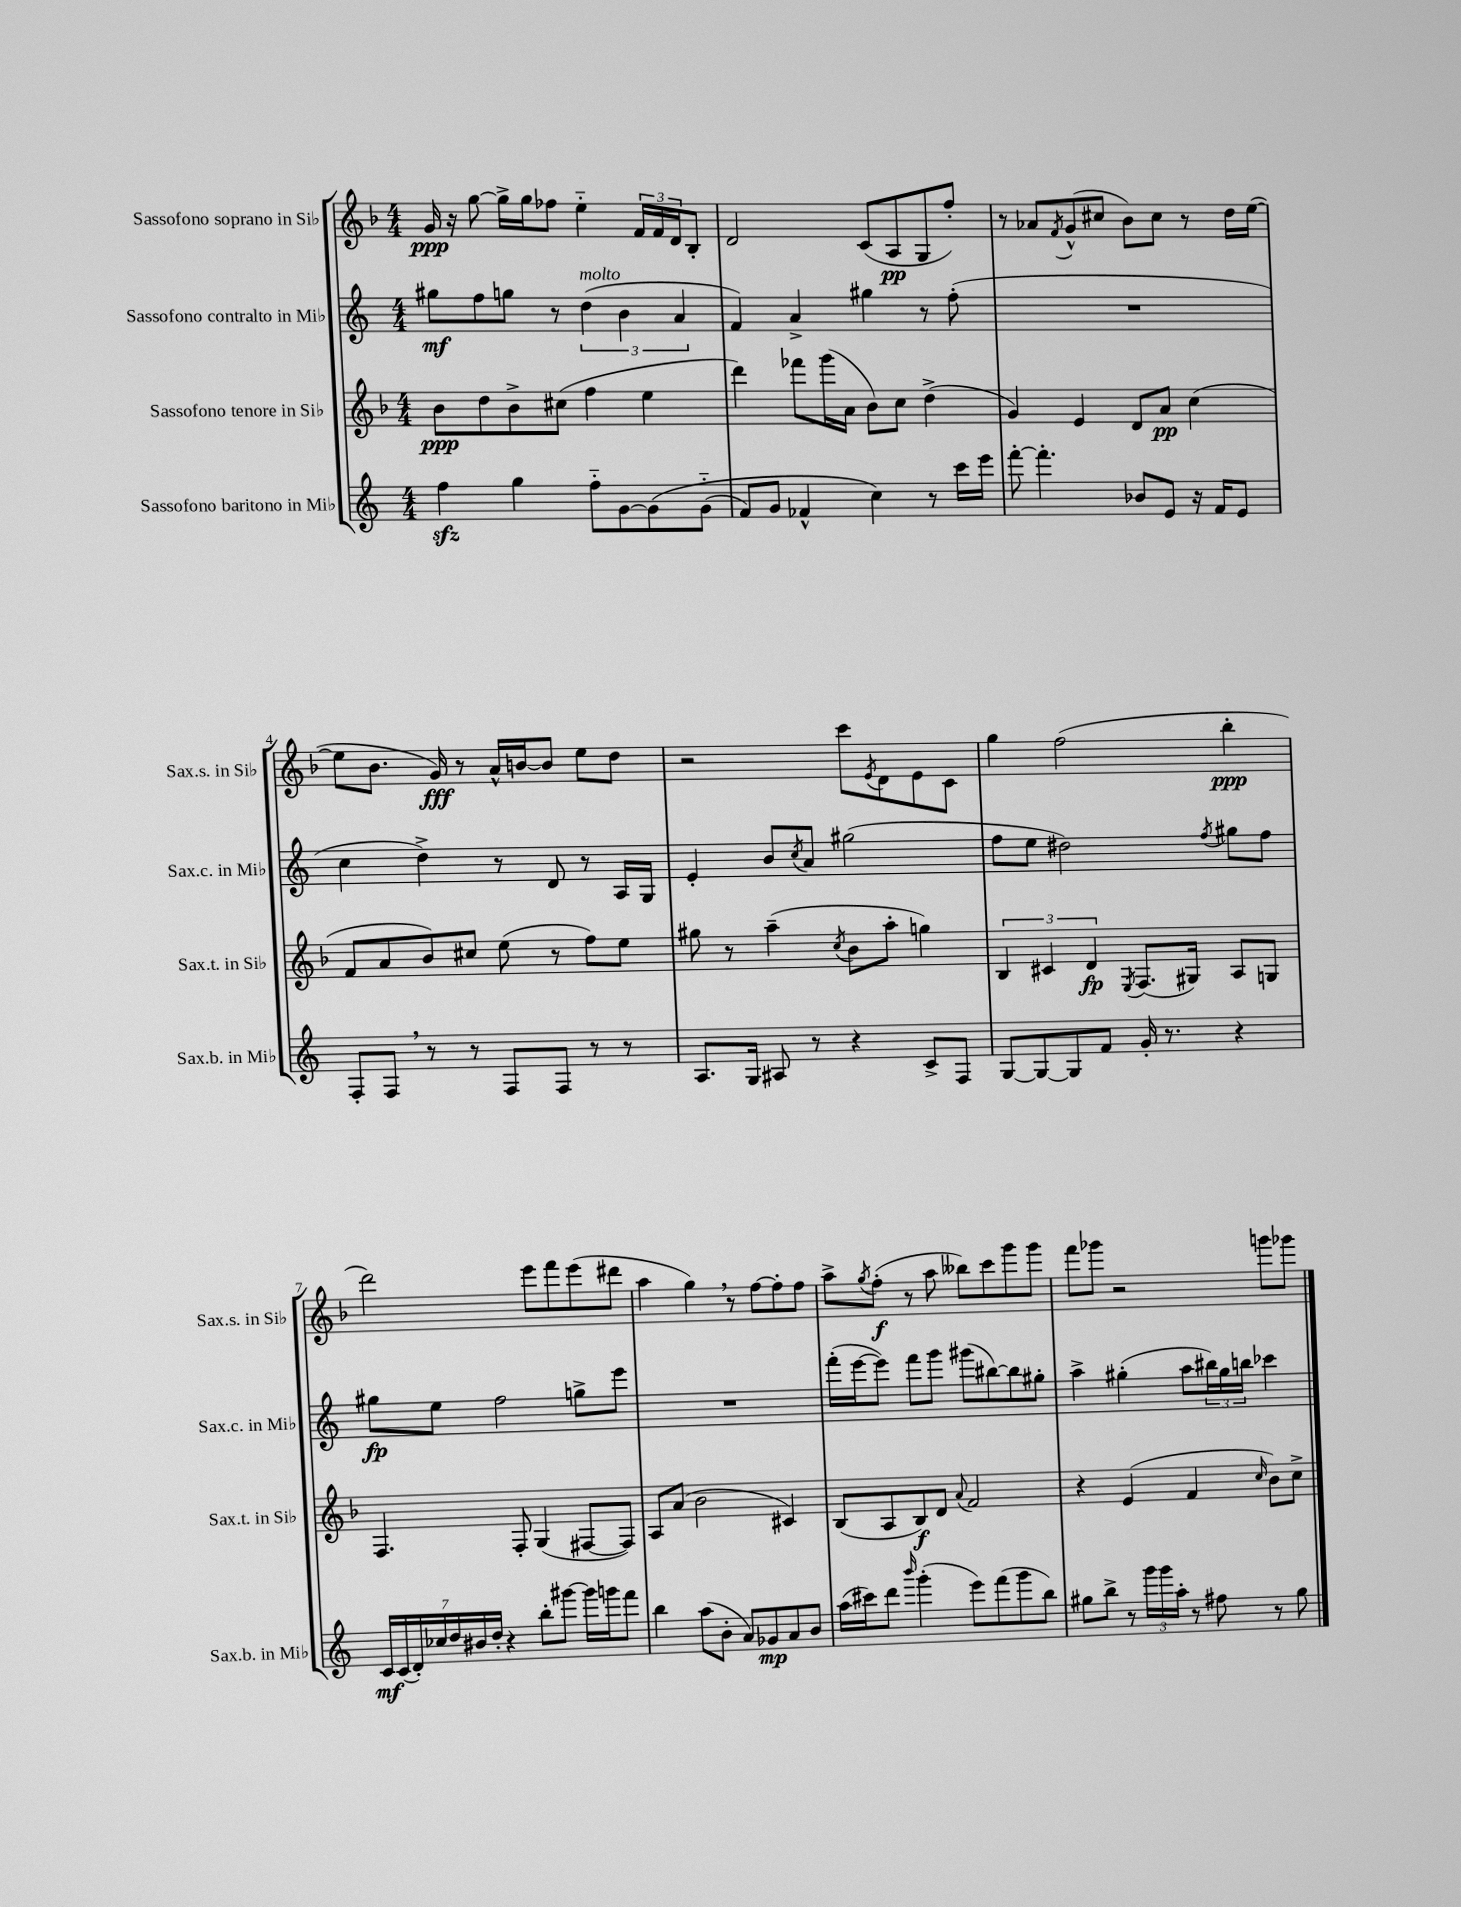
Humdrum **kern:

**kern	**dynam	**kern	**dynam	**kern	**dynam	**kern	**dynam
*part4	*part4	*part3	*part3	*part2	*part2	*part1	*part1
*staff4	*staff4	*staff3	*staff3	*staff2	*staff2	*staff1	*staff1
*I"Sassofono baritono in Mi♭	*	*I"Sassofono tenore in Si♭	*	*I"Sassofono contralto in Mi♭	*	*I"Sassofono soprano in Si♭	*
*I'Sax.b. in Mi♭	*	*I'Sax.t. in Si♭	*	*I'Sax.c. in Mi♭	*	*I'Sax.s. in Si♭	*
*clefG2	*	*clefG2	*	*clefG2	*	*clefG2	*
*k[]	*	*k[b-]	*	*k[]	*	*k[b-]	*
*M4/4	*	*M4/4	*	*M4/4	*	*M4/4	*
=1	=1	=1	=1	=1	=1	=1	=1
4ffzz\	.	8b-\L	ppp	8gg#X\L	mf	16g/	ppp
.	.	.	.	.	.	16r	.
.	.	8dd\	.	8ff\	.	[8gg\	.
4gg\	.	8b-^\	.	8ggn\J	.	16gg^\LL]	.
.	.	.	.	.	.	16gg\J	.
.	.	(8cc#X\J	.	8r	.	8ff-X\J	.
!	!	!	!	!LO:TX:a:i:t=molto	!	!	!
8ff\L	.	4ff\	.	(6dd\	.	4ee\	.
[8g\	.	.	.	.	.	.	.
.	.	.	.	6b\	.	.	.
(8g\]	.	4ee\	.	.	.	24f/LL	.
.	.	.	.	.	.	24f/	.
.	.	.	.	6a/	.	24d/J	.
(8g\J	.	.	.	.	.	8B-'/J	.
=2	=2	=2	=2	=2	=2	=2	=2
8f/L)	.	4ddd\)	.	4f/)	.	2d/	.
8g/J	.	.	.	.	.	.	.
4f-X^^/	.	8fff-X\L	.	4a^/	.	.	.
.	.	(16ggg\L	.	.	.	.	.
.	.	16a\JJ	.	.	.	.	.
4cc\)	.	8b-\L)	.	4gg#X\	.	(8c/L	.
.	.	8cc\J	.	.	.	8A/	pp
8r	.	(4dd^\	.	8r	.	8G/	.
16ccc\LL	.	.	.	(8ff'\	.	8ff'/J)	.
16eee\JJ	.	.	.	.	.	.	.
=3	=3	=3	=3	=3	=3	=3	=3
[8fff'\	.	4g/)	.	1r	.	8r	.
4.fff'\]	.	.	.	.	.	8a-X/L	.
.	.	.	.	.	.	8qf/	.
.	.	4e/	.	.	.	(8g^^/	.
.	.	.	.	.	.	8cc#X/J	.
8b-X/L	.	8d/L	.	.	.	8b-\L)	.
8e/J	.	8a/J	pp	.	.	8cc#\J	.
16r	.	(4cc\	.	.	.	8r	.
16f/KL	.	.	.	.	.	.	.
8e/J	.	.	.	.	.	16dd\LL	.
.	.	.	.	.	.	([16ee\JJ	.
!!LO:LB:g=z
=4	=4	=4	=4	=4	=4	=4	=4
8F'/L	.	8f/L	.	4cc\	.	8ee\L]	.
8F,/J	.	8a/	.	.	.	8.b-\J	.
8r	.	8b-/)	.	4dd^\)	.	.	.
.	.	.	.	.	.	16g/)	fff
8r	.	8cc#X/J	.	.	.	8r	.
8F/L	.	(8ee\	.	8r	.	16a^^/LL	.
.	.	.	.	.	.	[16bn/J	.
8F/J	.	8r	.	8d/	.	8b/J]	.
8r	.	8ff\L)	.	8r	.	8ee\L	.
8r	.	8ee\J	.	16A/LL	.	8dd\J	.
.	.	.	.	16G/JJ	.	.	.
=5	=5	=5	=5	=5	=5	=5	=5
8.A/L	.	8gg#X\	.	4e'/	.	2r	.
.	.	8r	.	.	.	.	.
16G/Jk	.	.	.	.	.	.	.
8A#X/	.	(4aa~\	.	8b/L	.	.	.
.	.	.	.	8qcc/	.	.	.
8r	.	.	.	8a/J	.	.	.
.	.	8qcc/	.	.	.	.	.
4r	.	8b-\L	.	(2gg#X\	.	8ccc\L	.
.	.	.	.	.	.	8qe/	.
.	.	8aa'\J	.	.	.	8d\	.
8c^/L	.	4ggn\)	.	.	.	8e\	.
8F/J	.	.	.	.	.	8c\J	.
=6	=6	=6	=6	=6	=6	=6	=6
[8G/L	.	6B-/	.	8ff\L	.	4gg\	.
8G/_	.	.	.	8ee\J	.	.	.
.	.	6c#X/	.	.	.	.	.
8G/]	.	.	.	2dd#X\)	.	(2ff\	.
.	.	6d/	fp	.	.	.	.
8f/J	.	.	.	.	.	.	.
.	.	8qE/	.	.	.	.	.
16g'/	.	(8.F/L	.	.	.	.	.
8.r	.	.	.	.	.	.	.
.	.	16G#X/Jk)	.	.	.	.	.
.	.	.	.	8qff/	.	.	.
4r	.	8A/L	.	8gg#X\L	.	4bb-'\	ppp
.	.	8Gn/J	.	8ff\J	.	.	.
!!LO:LB:g=z
=7	=7	=7	=7	=7	=7	=7	=7
28c/LL	mf	4.F/	.	8gg#X\L	fp	2ddd\)	.
(28c/	.	.	.	.	.	.	.
28d'/)	.	.	.	.	.	.	.
28cc-X/	.	.	.	.	.	.	.
.	.	.	.	8ee\J	.	.	.
28dd/	.	.	.	.	.	.	.
28b#X/	.	.	.	.	.	.	.
28dd'/JJ	.	.	.	.	.	.	.
4r	.	.	.	2ff\	.	.	.
.	.	8F'/	.	.	.	.	.
8bb'\L	.	(4G/	.	.	.	8eee\L	.
[8ggg#X\J	.	.	.	.	.	8fff\	.
16ggg#\LL]	.	[8F#X/L	.	8ggn^\L	.	(8eee\	.
16gggn\J	.	.	.	.	.	.	.
8fff\J	.	8F#/J])	.	8eee\J	.	8ddd#X\J	.
=8	=8	=8	=8	=8	=8	=8	=8
4bb\	.	8A/L	.	1r	.	4aa\	.
.	.	(8a/J	.	.	.	.	.
(8aa\L	.	2b-\	.	.	.	4gg,\)	.
8b'\J	.	.	.	.	.	.	.
8a/L)	.	.	.	.	.	8r	.
8g-X/	mp	.	.	.	.	[8ff\L	.
8a/	.	4c#X/)	.	.	.	8ff'\]	.
8b/J	.	.	.	.	.	8ff\J	.
=9	=9	=9	=9	=9	=9	=9	=9
(16aa\LL	.	(8B-/L	.	(16fff'\LL	.	8aa^\L	.
16ccc#X\J)	.	.	.	[16eee\J	.	.	.
.	.	.	.	.	.	8qgg/	.
8ddd\J	.	8A/	.	8eee\J])	.	(8ff'\J	f
16qqbbb/	.	.	.	.	.	.	.
(4ggg'\	.	8B-/)	f	8fff\L	.	8r	.
.	.	8d/J	.	8ggg\J	.	8aa\	.
.	.	8qqa/	.	.	.	.	.
8eee\L)	.	2f/	.	(8ggg#X\L	.	8bb--X\L)	.
(8fff\	.	.	.	[8bb#X\)	.	8ccc\	.
8ggg\	.	.	.	8bb#\]	.	8ggg\	.
8bb\J)	.	.	.	8gg#X'\J	.	8ggg\J	.
=10	=10	=10	=10	=10	=10	=10	=10
8gg#X\L	.	4r	.	4aa^\	.	8fff\L	.
8bb^\J	.	.	.	.	.	8ggg-X\J	.
8r	.	(4e/	.	(4gg#X'\	.	2r	.
24ggg\LL	.	.	.	.	.	.	.
24ggg\	.	.	.	.	.	.	.
24aa'\JJ	.	.	.	.	.	.	.
8r	.	4f/	.	8aa\L	.	.	.
8ff#X\	.	.	.	24bb#X\L)	.	.	.
.	.	.	.	24gg#\	.	.	.
.	.	.	.	24bbn\JJ	.	.	.
.	.	16qqcc/	.	.	.	.	.
8r	.	8b-\L)	.	4ccc-X\	.	8gggn\L	.
8gg#\	.	8cc^\J	.	.	.	8ggg-X\J	.
==	==	==	==	==	==	==	==
*-	*-	*-	*-	*-	*-	*-	*-
